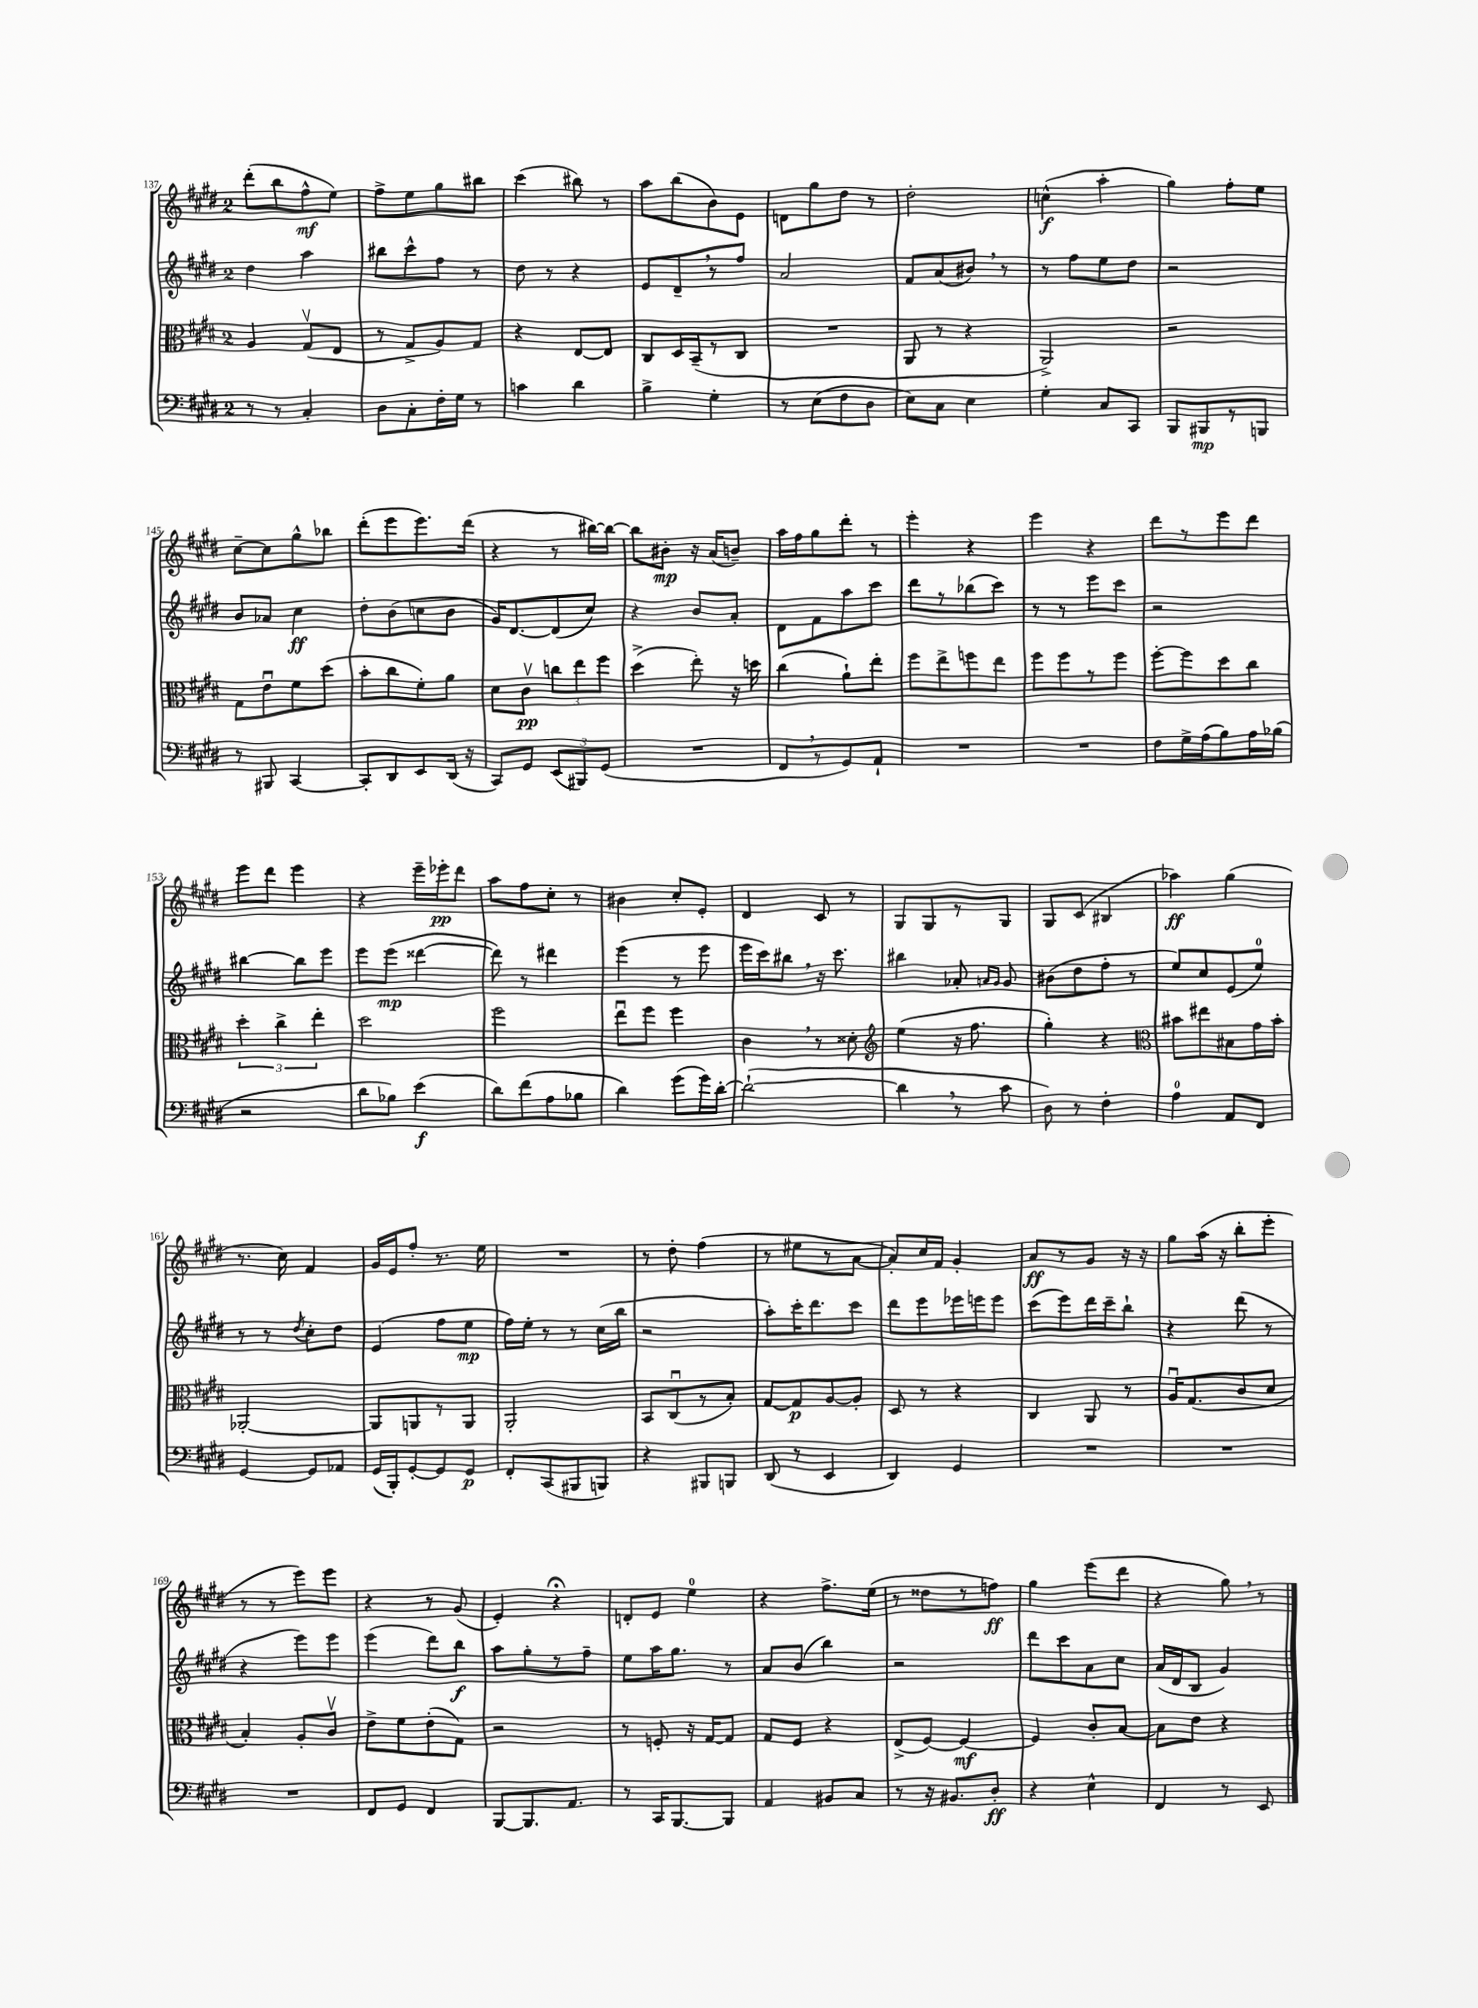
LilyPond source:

<<
\new StaffGroup <<
\new Staff = "s0" {
    \clef treble \key e \major \once \override Staff.TimeSignature.style = #'single-digit \time 2/4
    \autoBeamOff dis'''8[-.( b''8 fis''8-^\mf e''8]) |
    fis''8[-> e''8 gis''8 bis''8] |
    cis'''4( bis''8) r8 |
    a''8[ b''8( b'8) e'8] |
    d'8[ gis''8 dis''8] r8 |
    dis''2-. |
    c''4-^\f( a''4-. |
    gis''4) fis''8[-. e''8] |
    cis''8[~-- cis''8 gis''8-^ bes''8] |
    dis'''8[-.( e'''8 e'''8.) dis'''16]( |
    r4 r8 bis''16[~) bis''16]~ |
    bis''8[ bis'8]-.\mp r16 a'16[( b'8]--) |
    a''16[ fis''16 gis''8 dis'''8]-. r8 |
    e'''4-. r4 |
    e'''4 r4 |
    dis'''8[ r8 e'''8 dis'''8] |
    e'''8[ dis'''8] e'''4 |
    r4 e'''16[-- ees'''16-.\pp dis'''8] |
    a''8[ fis''8 cis''8]-. r8 |
    bis'4 cis''8[-. e'8]-. |
    dis'4 cis'8 r8 |
    gis8[ gis8 r8 gis8] |
    gis8[ cis'8]( bis4 |
    aes''4\ff) gis''4( |
    r8. cis''16) fis'4 |
    gis'16[ e'16 fis''8]-. r8. e''16 |
    R2 |
    r8 dis''8-. fis''4( |
    r8 eis''8[ r8 a'8]~ |
    a'8[-.) cis''16 fis'16] gis'4-. |
    a'8[\ff r8 gis'8] r16 r16 |
    gis''8[ a''16]( r16 b''8[-. e'''8]-. |
    r8 r8 e'''8[) e'''8] |
    r4 r8 gis'8( |
    e'4-.) r4\fermata |
    d'8[-. e'8] e''4-0 |
    r4 fis''8.[-> e''16]( |
    r8 disis''8[ r8 f''8]\ff) |
    gis''4 e'''8[( dis'''8] |
    r4 gis''8) \breathe r8 \bar "|." |
}
\new Staff = "s1" {
    \clef treble \key e \major \once \override Staff.TimeSignature.style = #'single-digit \time 2/4
    \autoBeamOff dis''4 a''4 |
    bis''8[ cis'''8-^ fis''8] r8 |
    dis''8 r8 r4 |
    e'8[ dis'8-- \breathe r8 fis''8] |
    a'2 |
    fis'8[ a'8( bis'8]) \breathe r8 |
    r8 fis''8[ e''8 dis''8] |
    r2 |
    b'8[ aes'8] cis''4\ff |
    dis''8[-. b'8( c''8 b'8] |
    gis'16[) dis'8.~ dis'8( cis''8]) |
    r4 b'8[ a'8]-. |
    dis'8[ fis'8 a''8 cis'''8] |
    dis'''8[ r8 bes''8( cis'''8]) |
    r8 r8 e'''8[ cis'''8] |
    r2 |
    bis''4~ bis''8[ e'''8] |
    e'''8[ e'''8]\mp( disis'''4~ |
    disis'''8) r8 dis'''4 |
    e'''4( r8 e'''8 |
    e'''16[ cis'''16) bis''8] \breathe r16 cis'''8. |
    bis''4 aes'8-. \grace { a'16[ gis'16] } gis'8 |
    bis'8[( dis''8 fis''8]-. r8 |
    e''8[) cis''8 e'8( e''8]-0) |
    r8 r8 \acciaccatura { dis''8 } cis''8[-. dis''8] |
    e'4( fis''8[ e''8]\mp |
    fis''16[) e''16]-. r8 r8 cis''16[( b''16] |
    r2 |
    a''8[-.) cis'''16-. dis'''8. cis'''8] |
    dis'''8[ e'''8 ees'''16 e'''16 e'''8] |
    cis'''8[( e'''8) dis'''16 cis'''16-- b''8]-! |
    r4 dis'''8( r8 |
    r4 e'''8[) e'''8] |
    e'''4( dis'''8[) b''8]\f |
    a''8[ gis''8-. r8 fis''8]-- |
    e''8[ a''16 gis''8.] r8 |
    a'8[ b'8]( b''4) |
    r2 |
    dis'''8[ cis'''8 a'8 cis''8] |
    a'16[( dis'16 b8] gis'4) \bar "|." |
}
\new Staff = "s2" {
    \clef alto \key e \major \once \override Staff.TimeSignature.style = #'single-digit \time 2/4
    \autoBeamOff a4 gis8[\upbow( e8] |
    r8 gis8[-> a8) gis8] |
    r4 e8[~ e8] |
    cis8[ dis16 b,16--( r8 cis8] |
    R2 |
    a,8 r8 r4 |
    a,2->) |
    r2 |
    gis8[ e'8\downbow fis'8 dis''8]( |
    b'8[-. cis''8 fis'8-.) a'8] |
    dis'8[ cis'8]\upbow\pp \tuplet 3/2 { c''8[ e''8 fis''8] } |
    dis''4->( e''8-.) r16 d''16 |
    cis''4( a'8[-!) e''8]-. |
    fis''8[ e''8-> f''8 e''8] |
    fis''8[ fis''8 r8 fis''8] |
    fis''8[~-. fis''8 dis''8 cis''8] |
    \tuplet 3/2 { dis''4-. cis''4-> e''4-. } |
    dis''2 |
    fis''2 |
    e''8[\downbow fis''8] fis''4 |
    cis'4 \breathe r8 disis'8-. |
    \clef treble e''4( r16 fis''8. |
    gis''4-.) r4 |
    \clef alto bis'8[ eis''8 bis8 gis'16 bis'16]-. |
    aes,2~-. |
    aes,8[ a,8 r8 a,8] |
    a,2-. |
    b,8[ cis8\downbow( r8 b8]-.) |
    gis8[~ gis8\p a8~ a8]-. |
    dis8 r8 r4 |
    cis4 a,8 r8 |
    a16[\downbow gis8.( cis'8 dis'8] |
    b4-.) a8[-. cis'8]\upbow |
    e'8[-> fis'8 e'8-.( gis8]) |
    r2 |
    r8 f8-. r16 gis16[~ gis8] |
    gis8[ fis8] r4 |
    e8[->( fis8]~) fis4~\mf |
    fis4 cis'8[-. b8]~ |
    b8[ e'8] r4 \bar "|." |
}
\new Staff = "s3" {
    \clef bass \key e \major \once \override Staff.TimeSignature.style = #'single-digit \time 2/4
    \autoBeamOff r8 r8 cis4-. |
    dis8[ cis8-. fis16-. gis16] r8 |
    c'4 dis'4 |
    b4-> gis4-. |
    r8 e8[( fis8 dis8] |
    e8[) cis8] e4 |
    gis4-. cis8[ cis,8] |
    b,,8[ bis,,8\mp r8 b,,8] |
    r8 bis,,8 cis,4~ |
    cis,8[-. dis,8 e,8 dis,16]( r16 |
    cis,8[) gis,8] \tuplet 3/2 { e,8[( bis,,8) gis,8]( } |
    R2 |
    fis,8[ \breathe r8 gis,8) a,8]-! |
    R2 |
    R2 |
    fis8[ gis16-> a16( b8) a16 bes16]( |
    r2 |
    dis'8[ bes8]) e'4\f( |
    dis'8[) fis'8( a8 bes8] |
    dis'4) gis'8[( gis'16) dis'16]~-. |
    dis'2~-!( |
    dis'4 \breathe r8 cis'8 |
    dis8) r8 fis4-. |
    a4-0 a,8[ fis,8] |
    gis,4~ gis,8[ aes,8] |
    gis,16[( b,,16-.) gis,8~-. gis,8 gis,8]\p |
    fis,8[-. cis,8( bis,,8 b,,8]) |
    r4 bis,,8[ b,,8] |
    dis,8( r8 e,4 |
    dis,4) gis,4 |
    R2 |
    R2 |
    R2 |
    fis,8[ gis,8] fis,4 |
    b,,8[~ b,,8. a,8.] |
    r8 cis,16[ b,,8.~ b,,8] |
    a,4 bis,8[ cis8] |
    r8 r16 bis,8.[ dis8]-.\ff |
    r4 e4-^ |
    fis,4 r8 e,8 \bar "|." |
}
>>
>>
\layout { \context { \Score currentBarNumber = #137 } }
